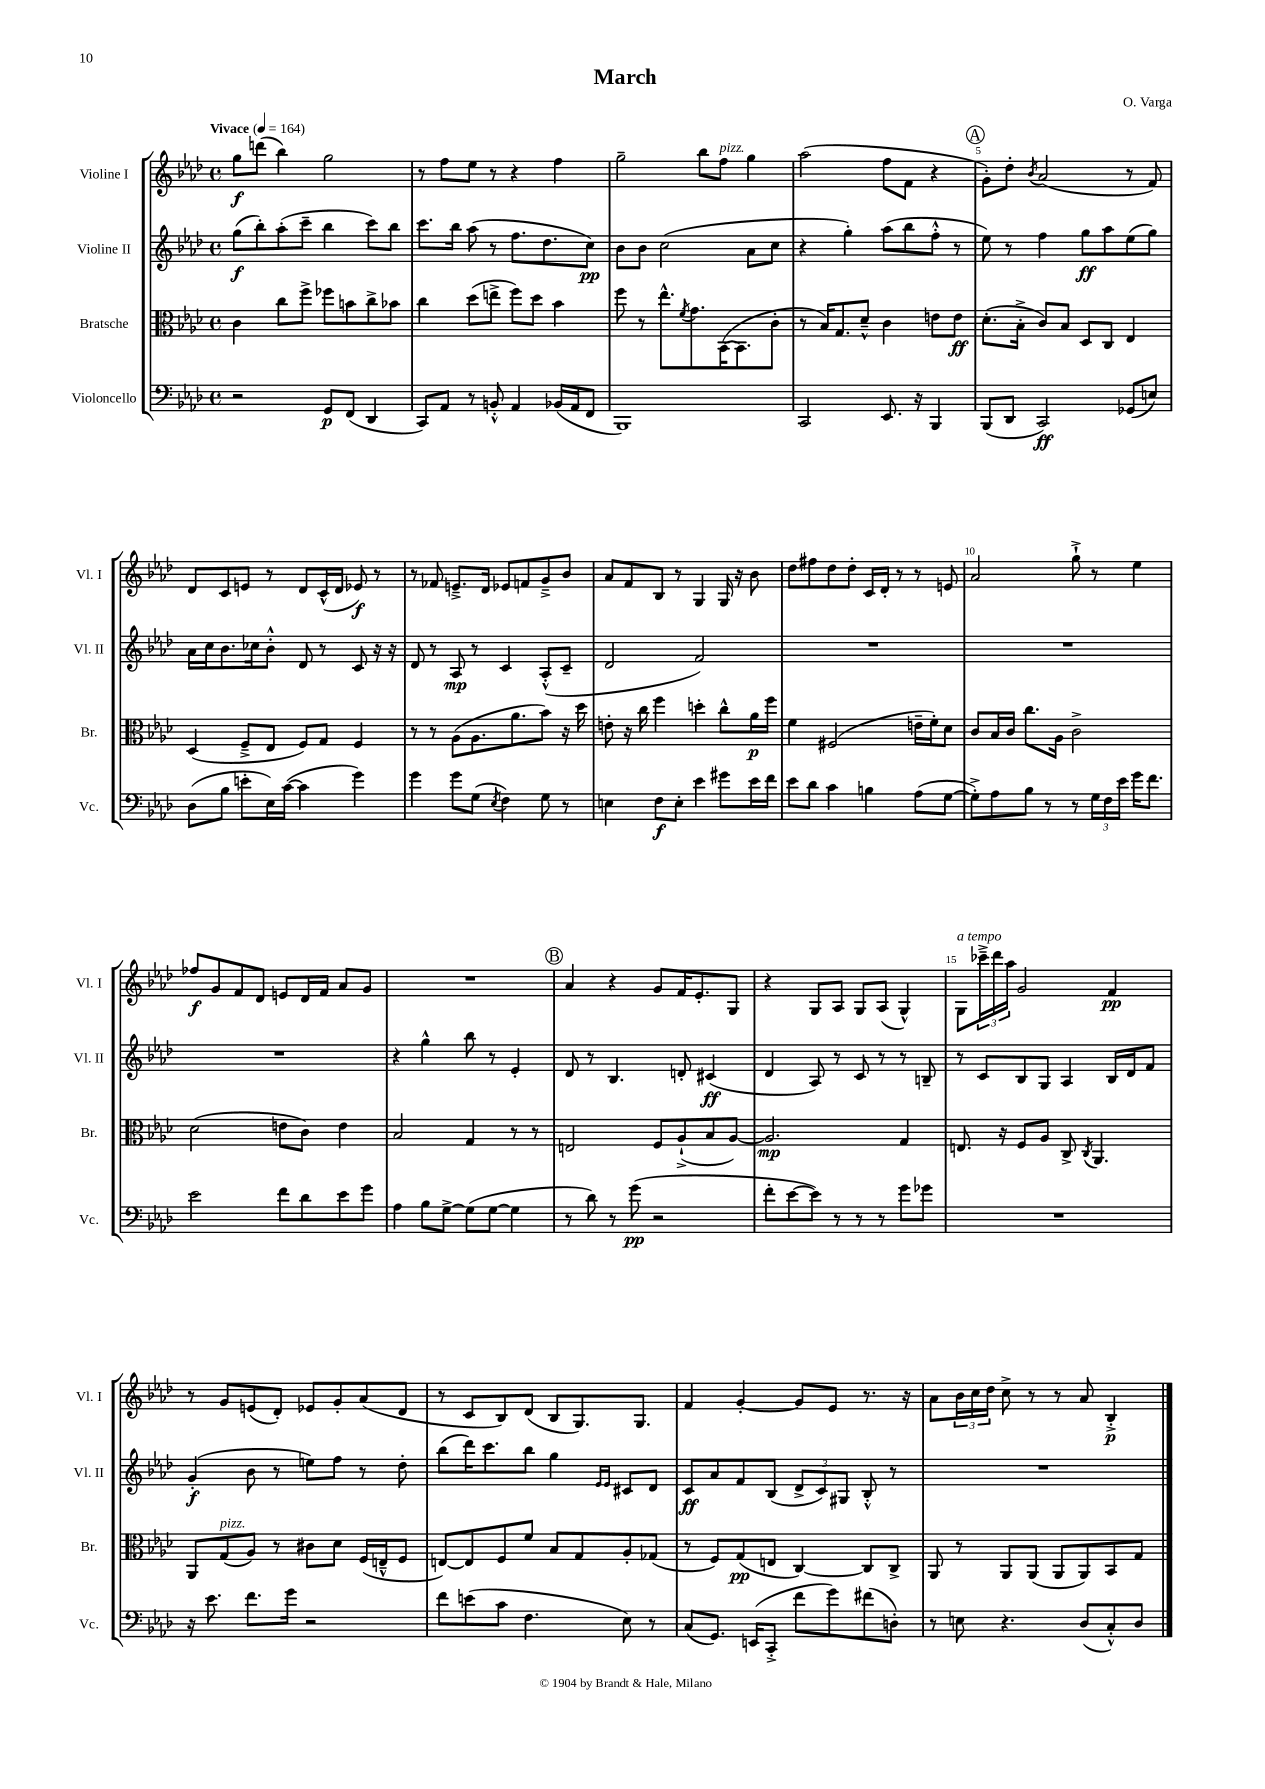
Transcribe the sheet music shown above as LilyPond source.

\header { title = "March" composer = "O. Varga" }
<<
\new StaffGroup <<
\new Staff = "s0" \with { instrumentName = "Violine I" shortInstrumentName = "Vl. I" } {
    \clef treble \key aes \major \defaultTimeSignature \time 4/4 \tempo "Vivace" 4 = 164
    g''8\f d'''8( bes''4) g''2 |
    r8 f''8 ees''8 r8 r4 f''4 |
    g''2-- bes''8 f''8^\markup { \italic "pizz." } g''4 |
    aes''2( f''8 f'8 r4 |
    \mark \markup { \circle "A" } g'8-.) des''8-. \acciaccatura { bes'8 } aes'2( r8 f'8) |
    des'8 c'8 e'8 r8 des'8 c'16-^( des'16 ees'8\f) r8 |
    r8 fes'8 e'8.---> des'16 ees'8 f'8 g'8---> bes'8 |
    aes'8 f'8 bes8 r8 g4 g16 r16 bes'8 |
    des''8 fis''8 des''8 des''8-. c'16 des'16-. r8 r8 e'8 |
    aes'2 g''8-!-> r8 ees''4 |
    fes''8\f g'8 f'8 des'8 e'8 des'16 f'16 aes'8 g'8 |
    R1 |
    \mark \markup { \circle "B" } aes'4 r4 g'8 f'16 ees'8.-. g8 |
    r4 g8 aes8 g8 aes8( g4-^) |
    g8^\markup { \italic "a tempo" } \tuplet 3/2 { ces'''16---> des'''16 aes''16 } g'2 f'4\pp |
    r8 g'8 e'8( des'8-.) ees'8 g'8-. aes'8( des'8 |
    r8 c'8 bes8) des'8( bes8 g8.) g8. |
    f'4 g'4~-. g'8 ees'8 r8. r16 |
    aes'8 \tuplet 3/2 { bes'16 c''16 des''16 } c''8-> r8 r8 aes'8 bes4-.->\p \bar "|." |
}
\new Staff = "s1" \with { instrumentName = "Violine II" shortInstrumentName = "Vl. II" } {
    \clef treble \key aes \major \defaultTimeSignature \time 4/4
    g''8\f( bes''8-.) aes''8-.( c'''8-- bes''4 c'''8) bes''8 |
    c'''8. bes''16 aes''8( r8 f''8. des''8. c''8\pp) |
    bes'8 bes'8 c''2( aes'8 c''8 |
    r4 g''4-.) aes''8( bes''8 f''8-.-^ r8 |
    \mark \markup { \circle "A" } ees''8) r8 f''4 g''8\ff aes''8 ees''8( g''8) |
    aes'16 c''16 bes'8. ces''16 bes'8-.-^ des'8 r8 c'8 r16 r16 |
    des'8 r8 aes8\mp r8 c'4 aes8-.-^( c'8-- |
    des'2 f'2) |
    R1 |
    R1 |
    R1 |
    r4 g''4-^ bes''8 r8 ees'4-. |
    \mark \markup { \circle "B" } des'8 r8 bes4. d'8-. cis'4\ff( |
    des'4 aes8) r8 c'8 r8 r8 b8-- |
    r8 c'8 bes8 g8 aes4 bes16 des'16 f'8 |
    g'4-.\f( bes'8 r8 e''8) f''8 r8 des''8-. |
    bes''8( des'''16) c'''8. bes''8 g''4 \grace { ees'16 ees'16 } cis'8 des'8 |
    c'8\ff aes'8 f'8 bes8( \tuplet 3/2 { des'8-> c'8) gis8 } bes8-.-^ r8 |
    R1 \bar "|." |
}
\new Staff = "s2" \with { instrumentName = "Bratsche" shortInstrumentName = "Br." } {
    \clef alto \key aes \major \defaultTimeSignature \time 4/4
    c'4 c''8 f''8-> fes''8 b'8 c''8-> bes'8 |
    c''4 des''8( e''8-> f''8) des''8 bes'4 |
    f''8 r8 ees''8.-^ \acciaccatura { f'8 } g'8. bes,16~( bes,8. c'8-. |
    r8 bes16) g8. des'8---^ c'4 e'8 e'8\ff |
    \mark \markup { \circle "A" } des'8.-.( bes16-.-> c'8) bes8 des8 c8 ees4 |
    des4( f8---> ees8 f8) g8 f4 |
    r8 r8 aes8( aes8. aes'8. bes'8) r16 des''16 |
    e'8-. r16 c''16 f''4 d''4-. c''8-^ aes'16\p f''16 |
    f'4 fis2( e'16-- f'16-.) des'8 |
    c'8 bes16 c'16 c''8. aes16 c'2-> |
    des'2( e'8 c'8) e'4 |
    bes2 g4 r8 r8 |
    \mark \markup { \circle "B" } e2 f8 aes8-!->( bes8 aes8~) |
    aes2.\mp g4 |
    e8. r16 f8 aes8 c8-> \acciaccatura { c8 } aes,4. |
    aes,8 g8^\markup { \italic "pizz." }( aes8) r8 cis'8 des'8 f16( e16---^ f8 |
    e8~) e8 f8 f'8 bes8 g8 aes8-. ges8( |
    r8 f8) g8\pp( e8 c4~) c8 c8-> |
    aes,8 r8 aes,8 aes,8( aes,8 aes,8) bes,8 g8 \bar "|." |
}
\new Staff = "s3" \with { instrumentName = "Violoncello" shortInstrumentName = "Vc." } {
    \clef bass \key aes \major \defaultTimeSignature \time 4/4
    r2 g,8\p f,8( des,4 |
    c,8) aes,8 r8 b,8-.-^ aes,4 bes,16( aes,16 f,8 |
    bes,,1) |
    c,2 ees,8. r16 bes,,4 |
    \mark \markup { \circle "A" } bes,,8( des,8 c,2\ff) ges,8( e8) |
    des8( bes8 e'8-. ees16) c'16~( c'4 g'4) |
    g'4 g'8 g8( \acciaccatura { ees8 } f4) g8 r8 |
    e4 f8\f e8-. ees'4 gis'8 ees'16 f'16 |
    ees'8 des'8 c'4 b4 aes8( g8~ |
    g8-.->) aes8 bes8 r8 r8 \tuplet 3/2 { g16 f16 ees'16 } g'16 f'8. |
    ees'2 f'8 des'8 ees'8 g'8 |
    aes4 bes8 g8~-> g8( g8~ g4 |
    \mark \markup { \circle "B" } r8 des'8) r8 g'8\pp( r2 |
    f'8-. ees'8~ ees'8) r8 r8 r8 g'8 ges'8 |
    R1 |
    r16 ees'8. f'8. g'16 r2 |
    f'8 e'8( c'8 f4. ees8) r8 |
    c8( g,8.) e,16( c,8-.-> f'8 g'8) fis'8( d8-.) |
    r8 e8 r4. des8( c8-.-^) des8 \bar "|." |
}
>>
>>
\layout { \context { \Score \override BarNumber.break-visibility = ##(#f #t #t) barNumberVisibility = #(every-nth-bar-number-visible 5) } }
